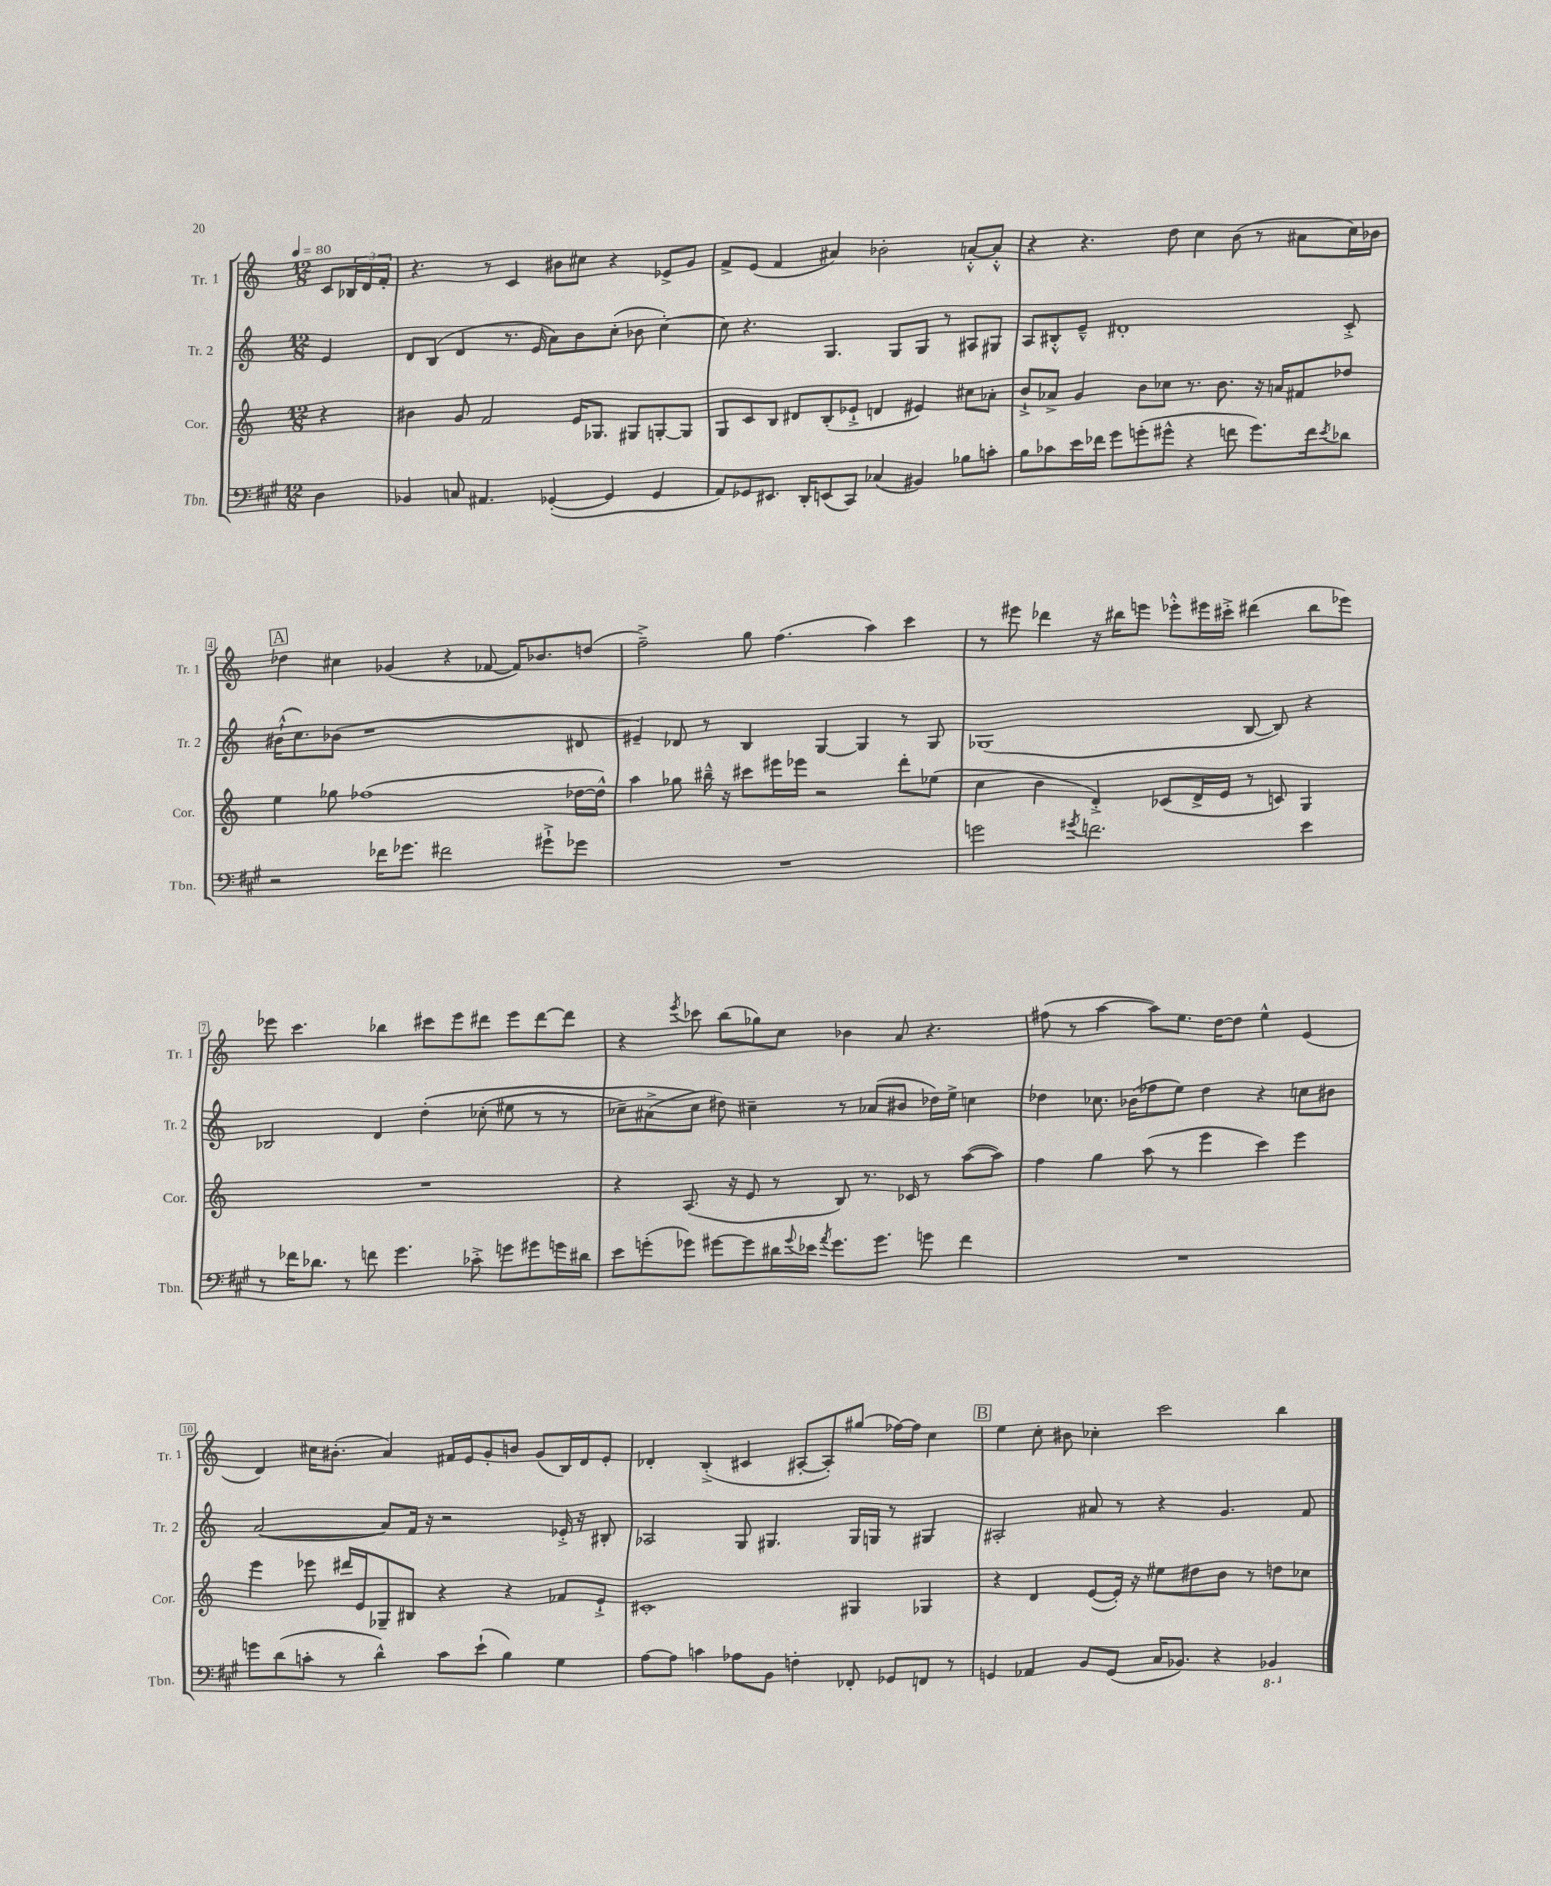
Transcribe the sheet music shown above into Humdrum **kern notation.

**kern	**kern	**kern	**kern
*part4	*part3	*part2	*part1
*staff4	*staff3	*staff2	*staff1
*I"Tbn.	*I"Cor.	*I"Tr. 2	*I"Tr. 1
*I'Tbn.	*I'Cor.	*I'Tr. 2	*I'Tr. 1
*clefF4	*clefG2	*clefG2	*clefG2
*k[f#c#g#]	*k[]	*k[]	*k[]
*M12/8	*M12/8	*M12/8	*M12/8
*MM80	*MM80	*MM80	*MM80
=	=	=	=
4D\	4r	4e/	8c/L
.	.	.	24B-X/L
.	.	.	24d/
.	.	.	24f'/JJ
=1	=1	=1	=1
4BB-X/	4b#X\	8d/L	4.r
.	.	(8B/J	.
8Cn/	8g/	4d/	.
4.AA#X/	2f/	.	8r
.	.	8.r	4c/
.	.	16e/	.
([4GG-X'/	.	8a\L)	8b#X\L
.	16e/KL	8b\	8cc#X\J
.	8.G-X/J	.	.
4GG-/]	.	(8cc'\J	4r
.	8G#X/L	8b-X\	.
4GG-/	[8Gn'/	[4cc'\)	8e-X^/L
.	8G/J]	.	8g/J
=2	=2	=2	=2
8AA/L)	8G/L	8cc\]	8f^/L
8GG-X/	8c/	4.r	(8e/J
8.EE#X/J	8B/J	.	4f/
.	8d#X/L	.	.
16DD'/KL	.	.	.
(8EEn/	(8B'/	4.G/	4a#X/)
8CC#/J)	8e-X`^/J	.	.
(4C-X/	4dn/	.	2b-X'\
.	.	8G/L	.
4BB#X/)	4e#X/)	8G/J	.
.	.	8r	.
8B-X\L	8cc#X\L	8A#X/L	[8an'^^/L
8cn'\J	8a-X'\J	8G#X/J	8a'^^/J]
=3	=3	=3	=3
8B\L	8b`^/L	8A/L	4r
8c-X\	8a-X^/J	8B#X'^^/	.
16e\L	4g/	8e~^^/J	4.r
16f-X\JJ	.	.	.
8g#\L	.	1d#X'	.
(8gn'\	8b\L	.	.
8g#X^^\J	8cc-X\J	.	8dd\
4r	8.r	.	4cc\
.	8.b\	.	.
8fn\	.	.	(8b\
8.g#\L)	16r	.	8r
.	16an/KL	.	.
.	8f#X/	.	8a#X\L
16f\k	.	.	.
8qe/	.	.	.
8d-X\J	8dd-X/J	8c'^/	16cc\L)
.	.	.	16b-X\JJ
!!LO:LB:g=z
!!LO:REH:place=s1:t=A
=4	=4	=4	=4
2r	4ee\	(16b#X`^^\KL	4dd-X\
.	.	8.cc\)	.
.	8gg-X\	(8b-X\J	4cc#X\
.	(1ff-X	1r	.
16f-X\KL	.	.	(4g-X/
8.g-X\J	.	.	.
2f#X\	.	.	4r
.	.	.	[8f-X/
.	.	.	16f-/KL])
.	.	.	8.b-X/
8g#X`^\L	.	.	.
8g-X\J	[16dd-X\LL	8d#X/	(8ddn/J
.	16dd-^^\JJ])	.	.
=5	=5	=5	=5
1.r	4aa\	4e#X~/)	2ff~^\)
.	8gg-X\	8d-X/	.
.	16bb#X~^^\	8r	.
.	16r	.	.
.	8ccc#X\L	4B/	8gg\
.	16eee#X\L	.	(4.ff\
.	16eee-X\JJ	.	.
.	2r	[4G/	.
.	.	4G/]	4aa\)
.	8ddd'\L	8r	4ccc\
.	(8ee-X\J	8G/	.
=6	=6	=6	=6
2gn\	4cc\	(1G-X	8r
.	.	.	8eee#X\
.	4b\	.	4ddd-X\
8qg#X/	.	.	.
2.fn\	4d'^/)	.	16r
.	.	.	16bb#X\KL
.	.	.	8eeen\J
.	(8c-X/L	.	8eee-X'^^\L
.	16d^/L	.	16eee#X\L
.	16e/JJ	.	16ccc#X'^\JJ
.	8r	[8B/	(4ddd#X\
.	8cn/)	8B/])	.
4e\	4G/	4r	8bb#\L
.	.	.	8eee-X\J)
!!LO:LB:g=z
=7	=7	=7	=7
8r	1.r	2B-X/	8eee-X\
16f-X\KL	.	.	4.ccc\
8.d-X\J	.	.	.
8r	.	.	.
8fn\	.	4d/	4bb-X\
4.g#\	.	.	.
.	.	(4dd'\	8ccc#X\L
.	.	.	8eee-\
8c-X'^\	.	(8cc-X'\	8ddd#X\J
8gn\L	.	8ee#X\	8eee-\L
8g#X\	.	8r	[8ddd#\
16gn\L	.	8r	8ddd#\J]
16d#X\JJ	.	.	.
=8	=8	=8	=8
8e\L	4r	8cc-X~\L)	4r
(8gn'\	.	(8a#X^\	.
.	.	.	8qeee/
8g-X\J)	(8.A/	8cc-\J)	8ccc-X\
[8g#X\L	.	8dd#X\)	(8bb\L
.	16r	.	.
8g#\]	8e/	4cc#X~\	8gg-X\)
16d#X\L	8r	.	8cc\J
8qqg#/	.	.	.
16e-X\JJ	.	.	.
8qa/	.	.	.
8.g#\L	8B/)	8r	4b-X\
.	8.r	(8a-X/L	.
8.g#\J	.	.	.
.	.	8b#X/J	8a/
.	16c-X/	.	.
8gn\	8r	16dd-X\LL)	4.r
.	.	16ee^\JJ	.
4f#\	([8aa\L	4ccn\	.
.	8aa\J])	.	.
=9	=9	=9	=9
1.r	4ff\	4dd-X\	(8ff#X\
.	.	.	8r
.	4gg\	8.cc-X\	[4aa\
.	.	(16b-X\KL	.
.	(8aa\	8ff-X\	8aa\L])
.	8r	8ee\J)	8.ee\J
.	4eee\	4dd-\	.
.	.	.	[16dd\KL
.	.	.	8dd\J]
.	4ccc\)	4r	4ee^^\
.	4eee\	8ccn\L	(4e/
.	.	8b#X\J	.
!!LO:LB:g=z
=10	=10	=10	=10
8gn\L	4eee\	([2a/	4d/)
(8d\	.	.	.
8cn'\J	8eee-X\	.	16cc#X\KL
.	.	.	(8.b#X'\J
8r	16ddd#X/LL	.	.
.	16e/J	.	.
4d^^\)	8G-X~/	8a/L])	4a/)
.	8B#X/J	16f/Jk	.
.	.	16r	.
8c\L	4r	2r	16f#X/LL
.	.	.	16e/J
(8e`\J	.	.	8g'/
4B\)	4r	.	8bn/J
.	.	.	(8g/L
4G#\	8f-X/L	16e-X'^/	16B/L)
.	.	16r	16d/J
.	8e`^/J	8B#X'/	8e'/J
=11	=11	=11	=11
[8A\L	1c#X'	2A-X/	4d-X'/
8A\J]	.	.	.
4cn\	.	.	(4B'^/
8A-X\L	.	8G/	4c#X/
8BB\J	.	4.G#X/	.
4Fn'\	.	.	[8A#X'/L
.	.	.	8A#'/])
8FF-X'/	4G#X/	16G#/LL	(8gg#X/J
.	.	16Gn/JJ	.
8GG-X/L	.	8r	[16ff-X\LL)
.	.	.	16ff-\JJ]
8FFn/J	4G-X/	4G#X/	4cc\
8r	.	.	.
!!LO:REH:place=s1:t=B
=12	=12	=12	=12
4GGn/	4r	2A#X'/	4ee\
4AA-X/	4d/	.	8cc'\
.	.	.	8b#X\
8BB/L	([8e/L	8a#X/	4cc-X'\
(8GG/J	16e'/Jk])	8r	.
.	16r	.	.
16C#/KL	8ee#X\L	4r	2ccc\
8.BB-X/J)	.	.	.
.	8dd#X\	.	.
4r	8b\J	4.g/	.
.	8r	.	.
*8ba	*	*	*
4BBB-X/	8ddn\L	.	4bb\
.	8cc-X\J	8f/	.
*X8ba	*	*	*
==	==	==	==
*-	*-	*-	*-
